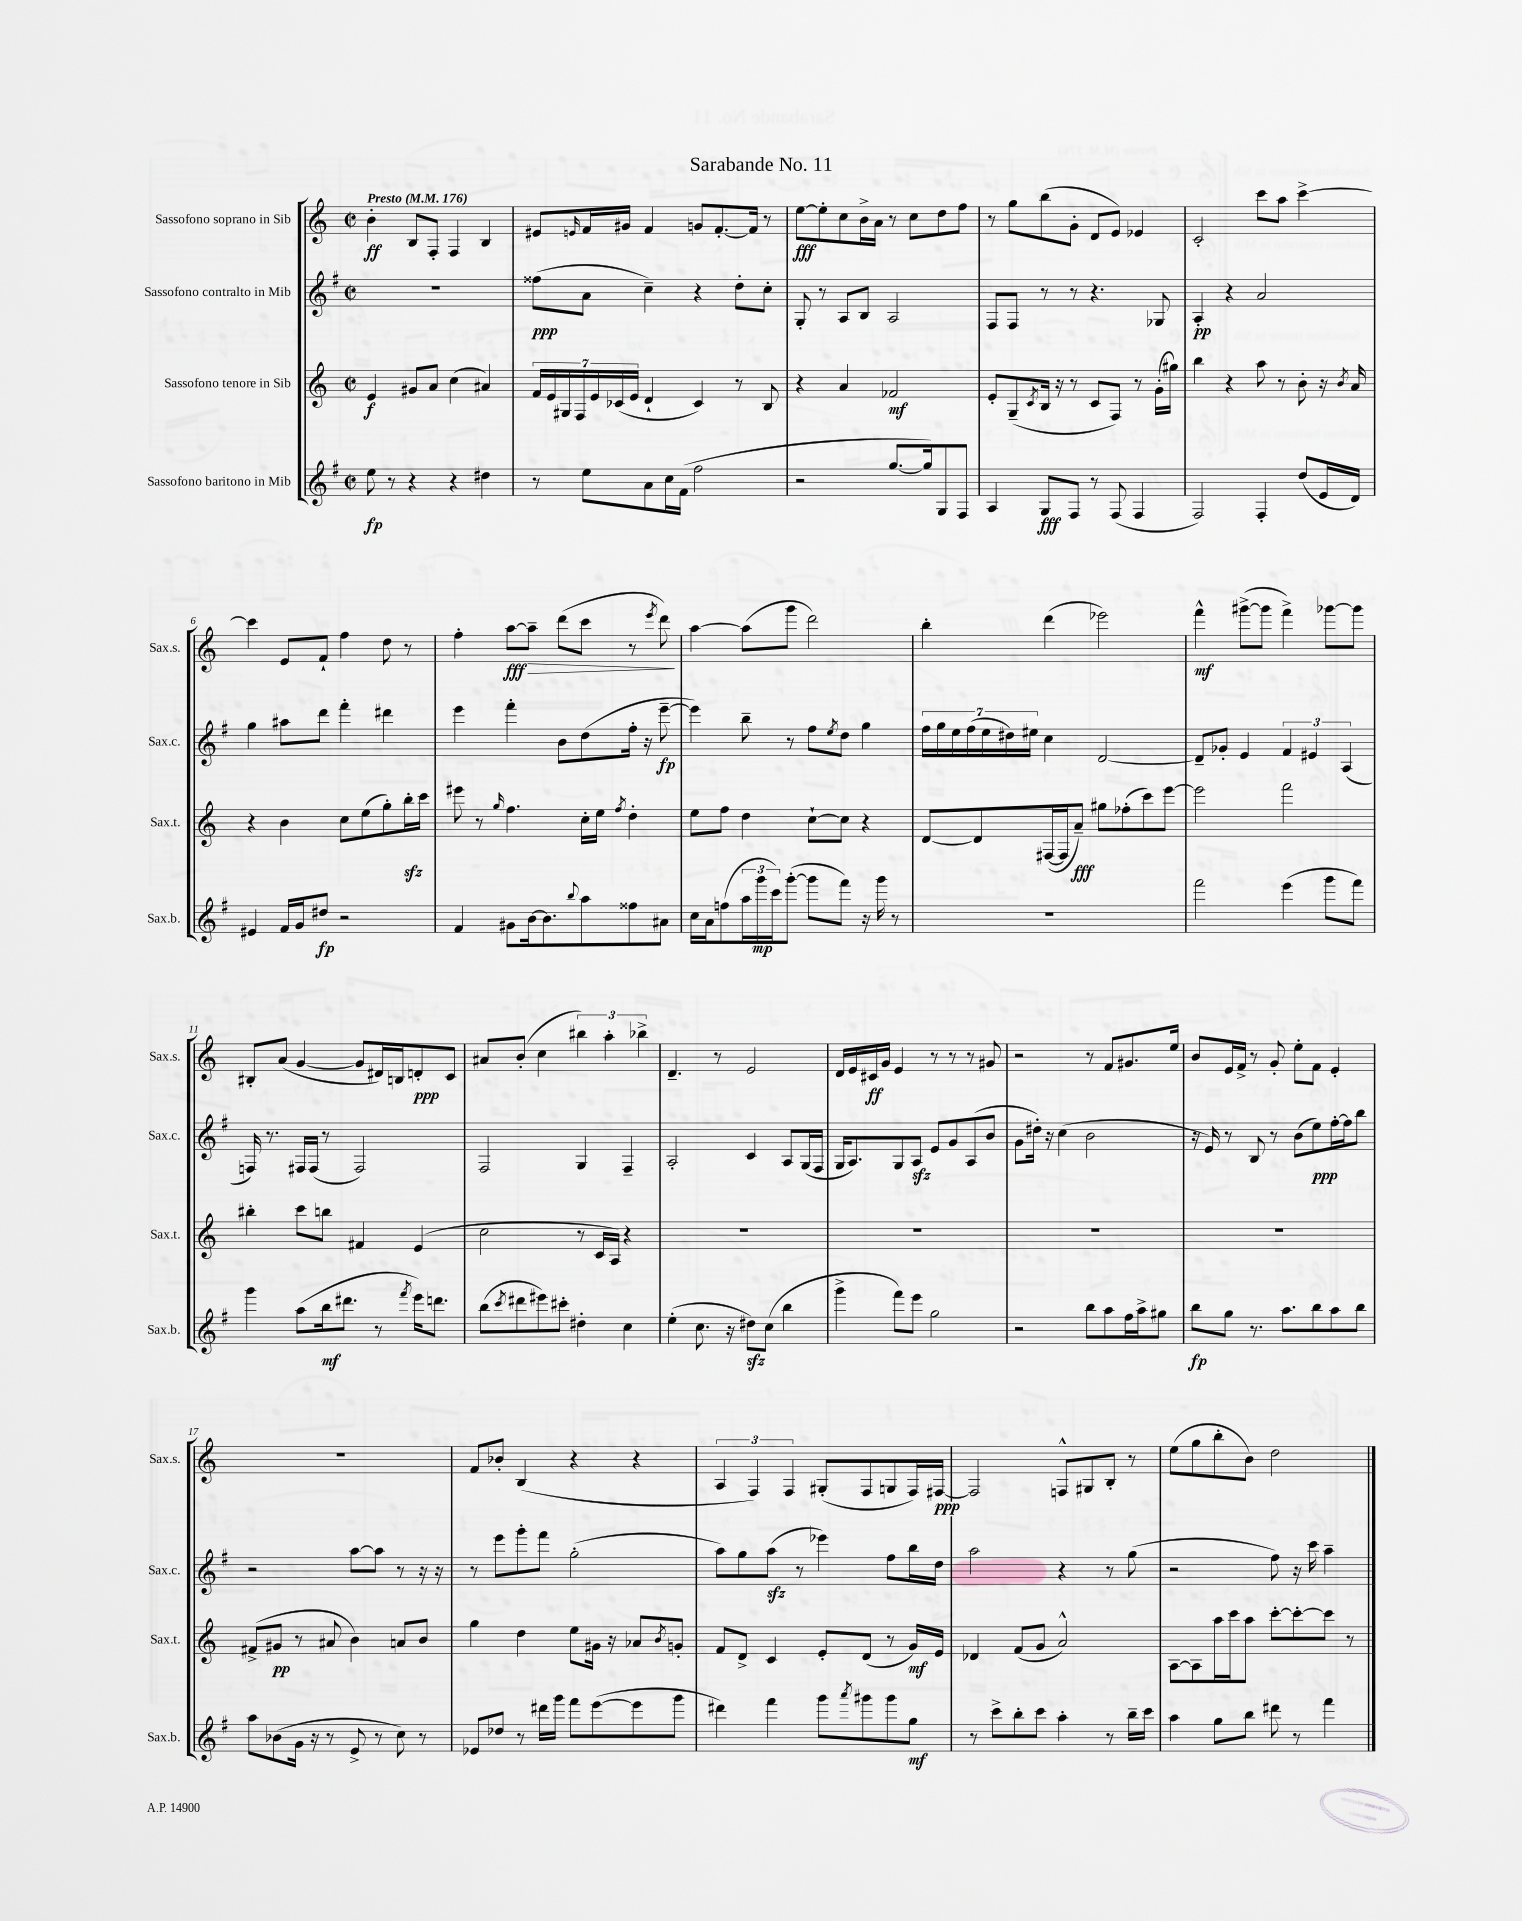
\header { title = "Sarabande No. 11" }
<<
\new StaffGroup <<
\new Staff = "s0" \with { instrumentName = "Sassofono soprano in Sib" shortInstrumentName = "Sax.s." } {
    \clef treble \key c \major \defaultTimeSignature \time 2/2 \tempo "Presto" 4 = 176
    b'4-.\ff b8 f8-. f4 b4 |
    eis'8 \grace { e'16 } f'16 gis'16 f'4 g'8 f'8.~-. f'16 r8 |
    e''8~\fff e''8-. c''8 b'16-> a'16 r8 c''8 d''8 f''8 |
    r8 g''8 b''8( g'8-. d'8 e'8) ees'4 |
    c'2-. c'''8 a''8 c'''4~-> |
    c'''4 e'8 f'8-! f''4 d''8 r8 |
    f''4-. a''8~\fff a''8--\> d'''8( c'''8 r8 \acciaccatura { e'''8 } d'''8\!) |
    a''4~ a''8( g'''8 d'''2) |
    b''4-. d'''4( ees'''2) |
    f'''4-^\mf gis'''8~->( gis'''8 f'''4->) ges'''8~ ges'''8 |
    bis8-. a'8( g'4~ g'8 dis'16) b16 d'8-.\ppp c'8 |
    ais'8 b'8-.( c''4 \tuplet 3/2 { bis''4) a''4-. bes''4-> } |
    d'4.-- r8 e'2 |
    d'16 e'16 cis'16\ff g'16 e'4 r8 r8 r8 gis'8 |
    r2 r8 f'8 gis'8. e''16 |
    b'8 e'16 f'16-> r8 g'8-. e''8-. f'8 e'4-. |
    R1 |
    f'8 bes'8-. b4( r4 r4 |
    \tuplet 3/2 { a4 f4) f4 } gis8-.( f8 g8 f16) fis16~\ppp |
    fis2 f8-^ gis8 b8-. r8 |
    e''8( g''8 b''8-. b'8) d''2 \bar "|." |
}
\new Staff = "s1" \with { instrumentName = "Sassofono contralto in Mib" shortInstrumentName = "Sax.c." } {
    \clef treble \key g \major \defaultTimeSignature \time 2/2
    R1 |
    fisis''8\ppp( a'8 c''4--) r4 d''8-. c''8-. |
    g8-. r8 a8 b8 a2 |
    fis8 fis8 r8 r8 r4. ges8 |
    a4-.\pp r4 a'2 |
    g''4 ais''8 d'''8 fis'''4-. dis'''4 |
    e'''4 fis'''4-. b'8 d''8( fis''16-. r16 e'''8~--\fp |
    e'''4) b''8-- r8 fis''8 \acciaccatura { e''8 } d''8 g''4 |
    \tuplet 7/4 { fis''16 g''16 e''16 fis''16( e''16 dis''16) eis''16 } c''4 d'2~ |
    d'8-- ges'8-. e'4 \tuplet 3/2 { fis'4 eis'4 a4( } |
    f16) r8. fis16 fis16( r8 fis2) |
    fis2 g4 fis4-- |
    a2-. c'4 a8 g16( fis16 |
    g16 a8.) g8 a8\sfz e'8 g'8 a8( b'8 |
    g'8 dis''16-.) r16 c''4( b'2 |
    r16 e'16) r8 b8 r8 b'8( e''8\ppp) fis''16~-. fis''16 b''8 |
    r2 a''8~ a''8 r8 r16 r16 |
    r8 e'''8 g'''8-. fis'''8 g''2-.( |
    a''8) g''8 a''8\sfz( r8 ees'''4) fis''8 b''16 d''16 |
    a''2 r4 r8 g''8( |
    r2 fis''8) r16 c'''16 a''4-- \bar "|." |
}
\new Staff = "s2" \with { instrumentName = "Sassofono tenore in Sib" shortInstrumentName = "Sax.t." } {
    \clef treble \key c \major \defaultTimeSignature \time 2/2
    e'4\f gis'8 a'8 c''4( ais'4) |
    \tuplet 7/4 { f'16 e'16 gis16 f16 e'16 ces'16( e'16 } d'4-! ces'4) r8 b8 |
    r4 a'4 fes'2\mf |
    e'8-. g8--( \acciaccatura { c'8 } b16 r16 r8 c'8 f8) r8 g'16-.( gis''16) |
    b''4 r4 a''8 r8 b'8-. r16 \acciaccatura { b'8 } a'16 |
    r4 b'4 c''8 e''8( g''8-.) b''16-.\sfz c'''16 |
    eis'''8 r8 \grace { g''16 } f''4. c''16-. e''16 \acciaccatura { f''8 } d''4-. |
    e''8 f''8 d''4 c''8~-! c''8 r4 |
    d'8~ d'8 fis16~( fis16 a'8--\fff) gis''8 fes''8-.( c'''8) e'''8~ |
    e'''2 f'''2 |
    bis''4-. c'''8 b''8 fis'4 e'4( |
    c''2 r8 c'16 a16) r4 |
    R1 |
    R1 |
    R1 |
    R1 |
    fis'8->( gis'8\pp r8 ais'8 b'4) a'8 b'8 |
    g''4 d''4 e''8 gis'16 r16 aes'8 \acciaccatura { b'8 } g'8-. |
    f'8 d'8-> c'4 e'8-. d'8( r8 g'16\mf) e'16 |
    des'4 f'8( g'8 a'2-^) |
    a8~ a8 a''16 c'''16 a''8 c'''8~-. c'''8~-. c'''8 r8 \bar "|." |
}
\new Staff = "s3" \with { instrumentName = "Sassofono baritono in Mib" shortInstrumentName = "Sax.b." } {
    \clef treble \key g \major \defaultTimeSignature \time 2/2
    e''8\fp r8 r4 r4 dis''4 |
    r8 e''8 a'8 c''16 fis'16( fis''2 |
    r2 g''8.~ g''16) g8 fis8 |
    a4 g8\fff fis8 r8 fis8( fis4 |
    fis2) fis4-. d''8( e'16 d'16) |
    eis'4 fis'16 g'16 dis''8\fp r2 |
    fis'4 gis'8 b'16~ b'8. \appoggiatura { b''8 } a''8 fisis''8 ais'8 |
    c''16 a'16 f''8( \tuplet 3/2 { a''16 g'''16\mp c'''16) } g'''8~-.( g'''8 fis'''8) r16 g'''16 r8 |
    R1 |
    fis'''2 e'''4( g'''8 fis'''8) |
    g'''4 a''8( b''16\mf dis'''8. r8 \acciaccatura { fis'''8 } e'''16) d'''8. |
    b''8( \acciaccatura { c'''8 } dis'''8 eis'''8) cis'''8-. dis''4-. c''4 |
    e''4-.( c''8. r16 dis''8\sfz) c''8( b''4 |
    g'''4-> fis'''8) e'''8 g''2 |
    r2 b''8 a''8 fis''16 a''16-> gis''8 |
    b''8\fp g''8 r8. a''8. b''8 a''8 b''8 |
    a''8 bes'8( g'16 r16 r8 e'8-> r8 c''8) r8 |
    ees'8 des''8 r8 dis'''16 g'''16 fis'''8 e'''8~( e'''8 g'''8 |
    dis'''4) fis'''4 g'''8 \acciaccatura { a'''8 } gis'''8 gis'''8 g''8\mf |
    r8 c'''8-> b''8-. c'''8 a''4-. r8 b''16-- c'''16 |
    a''4 g''8 b''8 dis'''8 r8 fis'''4 \bar "|." |
}
>>
>>
